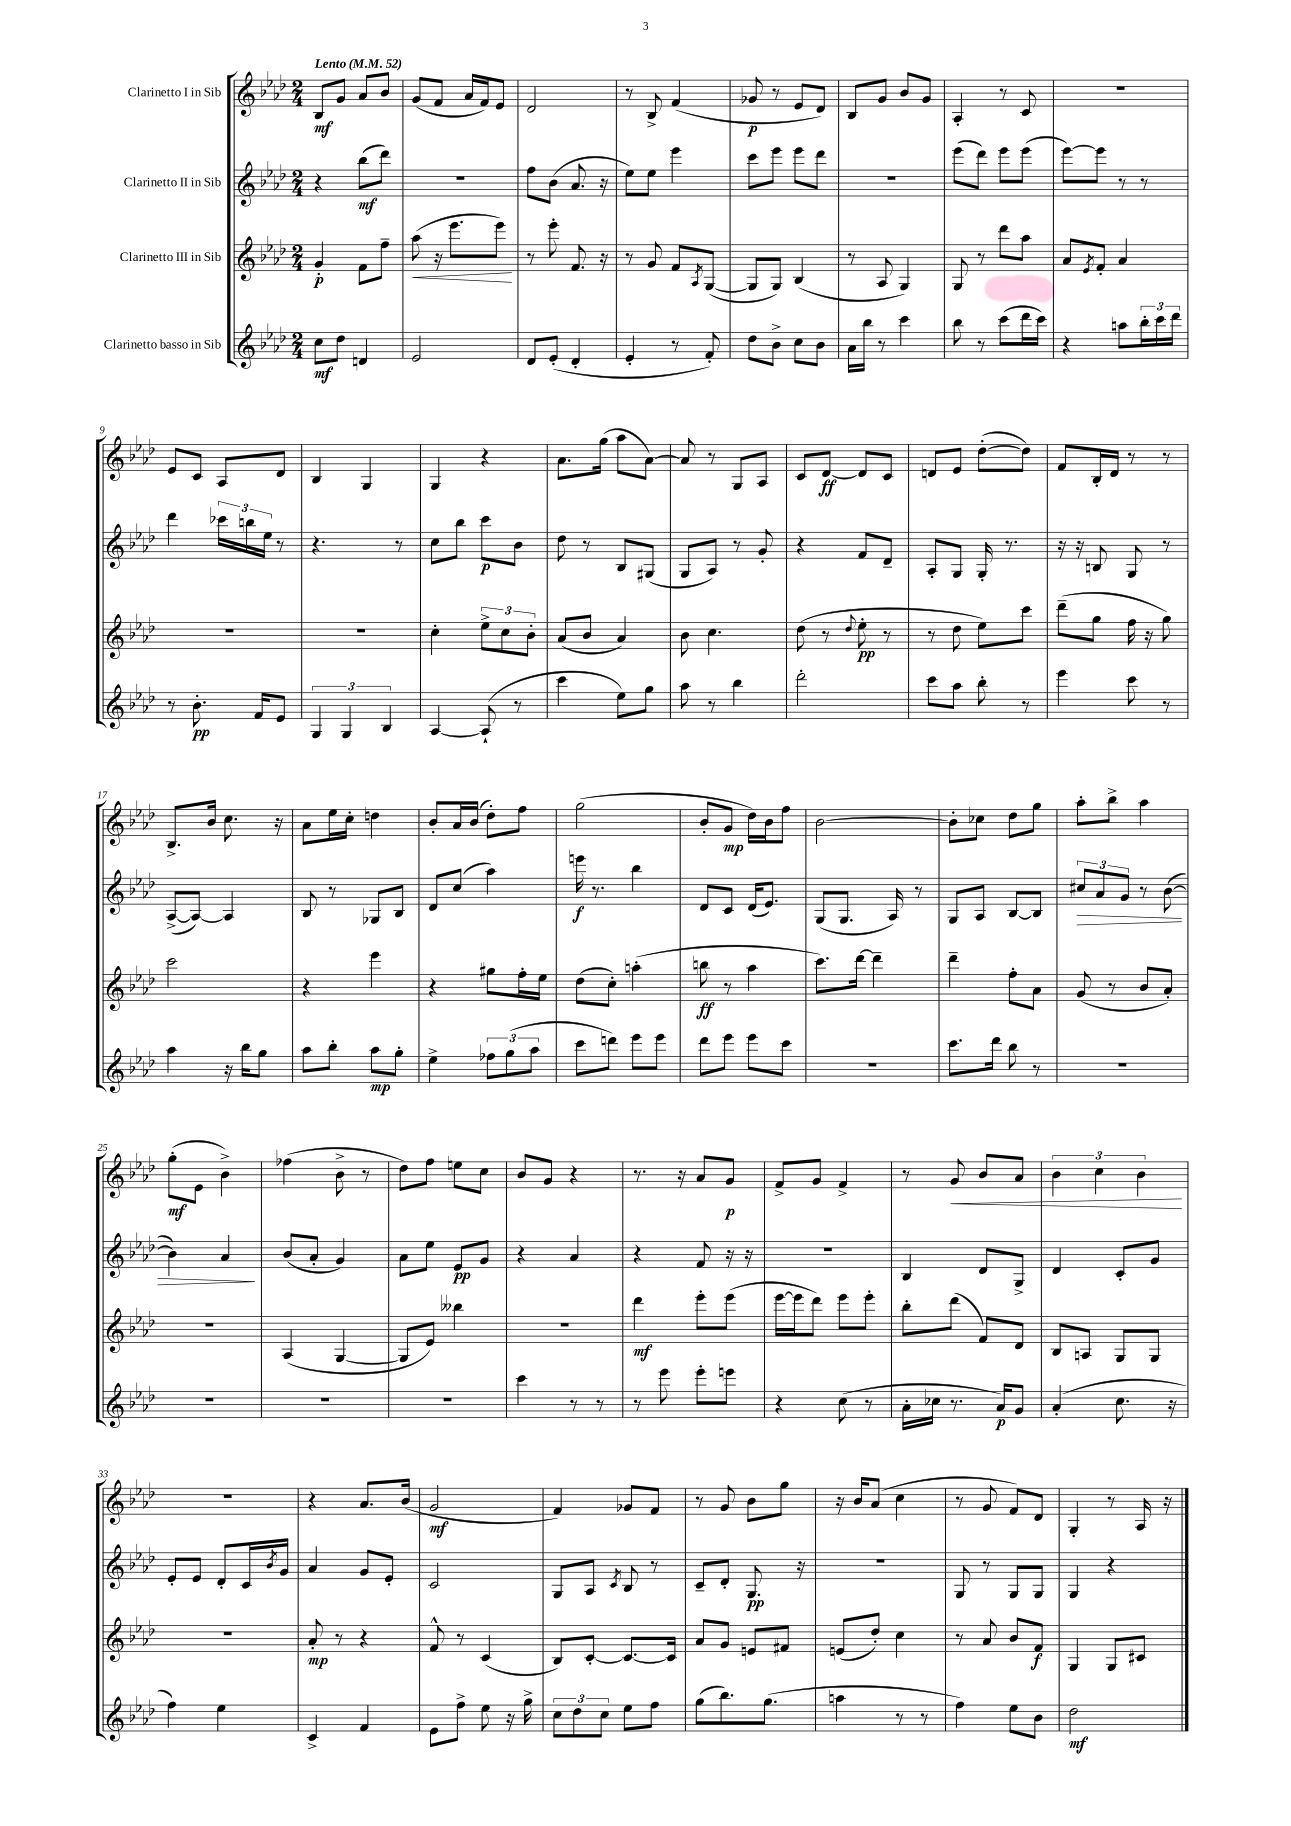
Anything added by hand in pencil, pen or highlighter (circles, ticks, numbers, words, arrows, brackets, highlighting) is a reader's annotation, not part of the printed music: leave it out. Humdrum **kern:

**kern	**kern	**kern	**kern
*staff4	*staff3	*staff2	*staff1
*clefG2	*clefG2	*clefG2	*clefG2
*k[b-e-a-d-]	*k[b-e-a-d-]	*k[b-e-a-d-]	*k[b-e-a-d-]
*M2/4	*M2/4	*M2/4	*M2/4
*MM52	*MM52	*MM52	*MM52
8cc	4g'	4r	8B-
8dd-	.	.	8g
4d	8f	(8bb-	8a-
.	8ff~	8ddd-)	8b-
=	=	=	=
2e-	(8aa-	2r	(8g
.	16r	.	8f
.	8.eee-	.	.
.	.	.	16a-
.	.	.	16f)
.	8eee-)	.	8e-
=	=	=	=
8d-	8r	8ff	2d-
(8e-'	8eee-'	(8b-	.
4d-'	8.f	8.a-	.
.	16r	16r	.
=	=	=	=
4e-'	8r	8ee-)	8r
.	8g	8ee-	8B-^
8r	8f	4eee-	(4f
.	8qA-	.	.
8f')	([8G	.	.
=	=	=	=
8dd-	8G]	8ccc	8g-
8b-^	8G)	8eee-	8r
8cc	(4B-	8eee-	8e-
8b-	.	8ddd-	8d-)
=	=	=	=
16a-	8r	2r	8B-
16bb-	.	.	.
8r	8A-	.	8g
4ccc	4G)	.	8b-
.	.	.	8g
=	=	=	=
8bb-	8G	(8eee-	4A-'
8r	8r	8ddd-)	.
(8ccc	8ddd-	8eee-	8r
16ddd-	8aa-	(8eee-	8c
16ccc)	.	.	.
=	=	=	=
4r	8a-	[8eee-)	2r
.	8qe-	.	.
.	8f'	8eee-]	.
8aa	4a-	8r	.
24bb-'	.	8r	.
24ccc	.	.	.
24ddd-	.	.	.
=	=	=	=
8r	2r	4ddd-	8e-
8.b-'	.	.	8c
.	.	24ccc-	8A-
.	.	24bb	.
16f	.	.	.
.	.	24ee-	.
8e-	.	8r	8d-
=	=	=	=
6G	2r	4.r	4B-
6G	.	.	.
.	.	.	4G
6B-	.	.	.
.	.	8r	.
=	=	=	=
[4A-	4cc'	8cc	4G
.	.	8bb-	.
(8A-`]	12ee-^	8ccc	4r
.	12cc	.	.
8r	.	8b-	.
.	12b-'	.	.
=	=	=	=
4ccc	(8a-	8dd-	8.a-
.	8b-	8r	.
.	.	.	(16gg
8ee-)	4a-)	8B-	8aa-
8gg	.	(8G#	[8a-)
=	=	=	=
8aa-	8b-	8G	8a-]
8r	4.cc	8A-)	8r
4bb-	.	8r	8G
.	.	8g'	8A-
=	=	=	=
2ddd-'	(8dd-	4r	8c
.	8r	.	[8d-
.	8qqdd-	.	.
.	8ee-'	8f	8d-]
.	8r	8d-~	8c
=	=	=	=
8ccc	8r	8A-'	8d
8aa-	8dd-	8G	8e-
8bb-'	8ee-)	16G'	([8dd-'
.	.	8.r	.
8r	8ccc	.	8dd-])
=	=	=	=
4eee-	(8ddd-~	16r	8f
.	.	16r	.
.	8gg	8B	16B-'
.	.	.	16d-
8ccc	16ff	8G	8r
.	16r	.	.
8r	8gg)	8r	8r
=	=	=	=
4aa-	2ccc	([8A-^	8.B-^
.	.	8A-_)	.
.	.	.	16b-
16r	.	4A-]	8.cc
16bb-	.	.	.
8gg	.	.	.
.	.	.	16r
=	=	=	=
8aa-	4r	8B-	8a-
8bb-'	.	8r	16ee-
.	.	.	16cc'
8aa-	4eee-	8G-	4dd
8gg'	.	8B-	.
=	=	=	=
4ee-^	4r	8d-	8b-'
.	.	(8cc	16a-
.	.	.	(16b-
12ff-	8gg#	4aa-)	8dd-')
(12gg	.	.	.
.	16ff'	.	8ff
12aa-	.	.	.
.	16ee-	.	.
=	=	=	=
8ccc	(8dd-	16eee	(2gg
.	.	8.r	.
8ddd)	8cc')	.	.
8eee-	(4aa'	4bb-	.
8eee-	.	.	.
=	=	=	=
8ddd-	8bb	8d-	8b-'
8eee-	8r	8c	8g
8eee-	4aa-	(16d-	16dd-)
.	.	8.e-)	16b-
8ccc	.	.	8ff
=	=	=	=
2r	8.ccc)	(8G	[2b-
.	.	8.G	.
.	[16ddd-	.	.
.	4ddd-~]	.	.
.	.	16A-)	.
.	.	8r	.
=	=	=	=
8.ccc	4ddd-~	8G	8b-']
.	.	8A-	8cc-
16ddd-	.	.	.
8bb-	8ff'	[8B-	8dd-
8r	8a-	8B-]	8gg
=	=	=	=
2r	(8g	12cc#	8aa-'
.	.	12a-	.
.	8r	.	8bb-^
.	.	12g	.
.	8b-	8r	4aa-
.	8a-')	([8b-	.
=	=	=	=
2r	2r	4b-])	(8gg'
.	.	.	8e-
.	.	4a-	4b-^)
=	=	=	=
2r	(4A-	(8b-	(4ff-
.	.	8a-'	.
.	[4G	4g)	8b-^
.	.	.	8r
=	=	=	=
2r	8G]	8a-	8dd-)
.	8e-)	8ee-	8ff
.	4bb--	8e-	8ee
.	.	8g	8cc
=	=	=	=
4ccc	2r	4r	8b-
.	.	.	8g
8r	.	4a-	4r
8r	.	.	.
=	=	=	=
8r	4ddd-	4r	8.r
8eee-	.	.	.
.	.	.	16r
8eee-'	8eee-'	8f	8a-
8eee	(8eee-	16r	8g
.	.	16r	.
=	=	=	=
4r	[16eee-	2r	8f^
.	16eee-]	.	.
.	8ddd-)	.	8g
(8cc	8eee-	.	4f^
8r	8eee-'	.	.
=	=	=	=
16a-'	8bb-'	4B-	8r
16cc-	.	.	.
8.r	(8ddd-	.	8g
.	8f)	8d-	8b-
16a-)	.	.	.
8g	8d-	8G^	8a-
=	=	=	=
(4a-'	8B-	4d-	6b-
.	8A	.	.
.	.	.	6cc
8.cc	8G	8c'	.
.	.	.	6b-
.	8G	8g	.
16r	.	.	.
=	=	=	=
4ff)	2r	8e-'	2r
.	.	8e-	.
4ee-	.	8d-'	.
.	.	16c	.
.	.	8qb-	.
.	.	16g	.
=	=	=	=
4c^	8a-'	4a-	4r
.	8r	.	.
4f	4r	8g	8.a-
.	.	8e-'	.
.	.	.	(16b-
=	=	=	=
8e-	8f^^	2c	2g
8ff^	8r	.	.
8ee-	(4c	.	.
16r	.	.	.
16gg^	.	.	.
=	=	=	=
12cc	8B-)	8G	4f)
12dd-	.	.	.
.	[8c'	8A-	.
12cc	.	.	.
.	.	8qc	.
8ee-	8.c_	8B-	8g-
8ff	.	8r	8f
.	16c]	.	.
=	=	=	=
(8gg	8a-	8c~	8r
8.bb-)	8g	8d-'	8g
.	8e	8.G	8b-
(8.gg	.	.	.
.	8f#	.	8gg
.	.	16r	.
=	=	=	=
4aa	(8e	2r	16r
.	.	.	16b-
.	8dd-')	.	(8a-
8r	4cc	.	4cc
8r	.	.	.
=	=	=	=
4ff)	8r	8G	8r
.	8a-	8r	8g
8ee-	8b-	8G	8f)
8b-	8f	8G	8d-
=	=	=	=
2dd-	4G	4G	4G'
.	8G	4r	8r
.	8c#	.	16A-
.	.	.	16r
==	==	==	==
*-	*-	*-	*-
